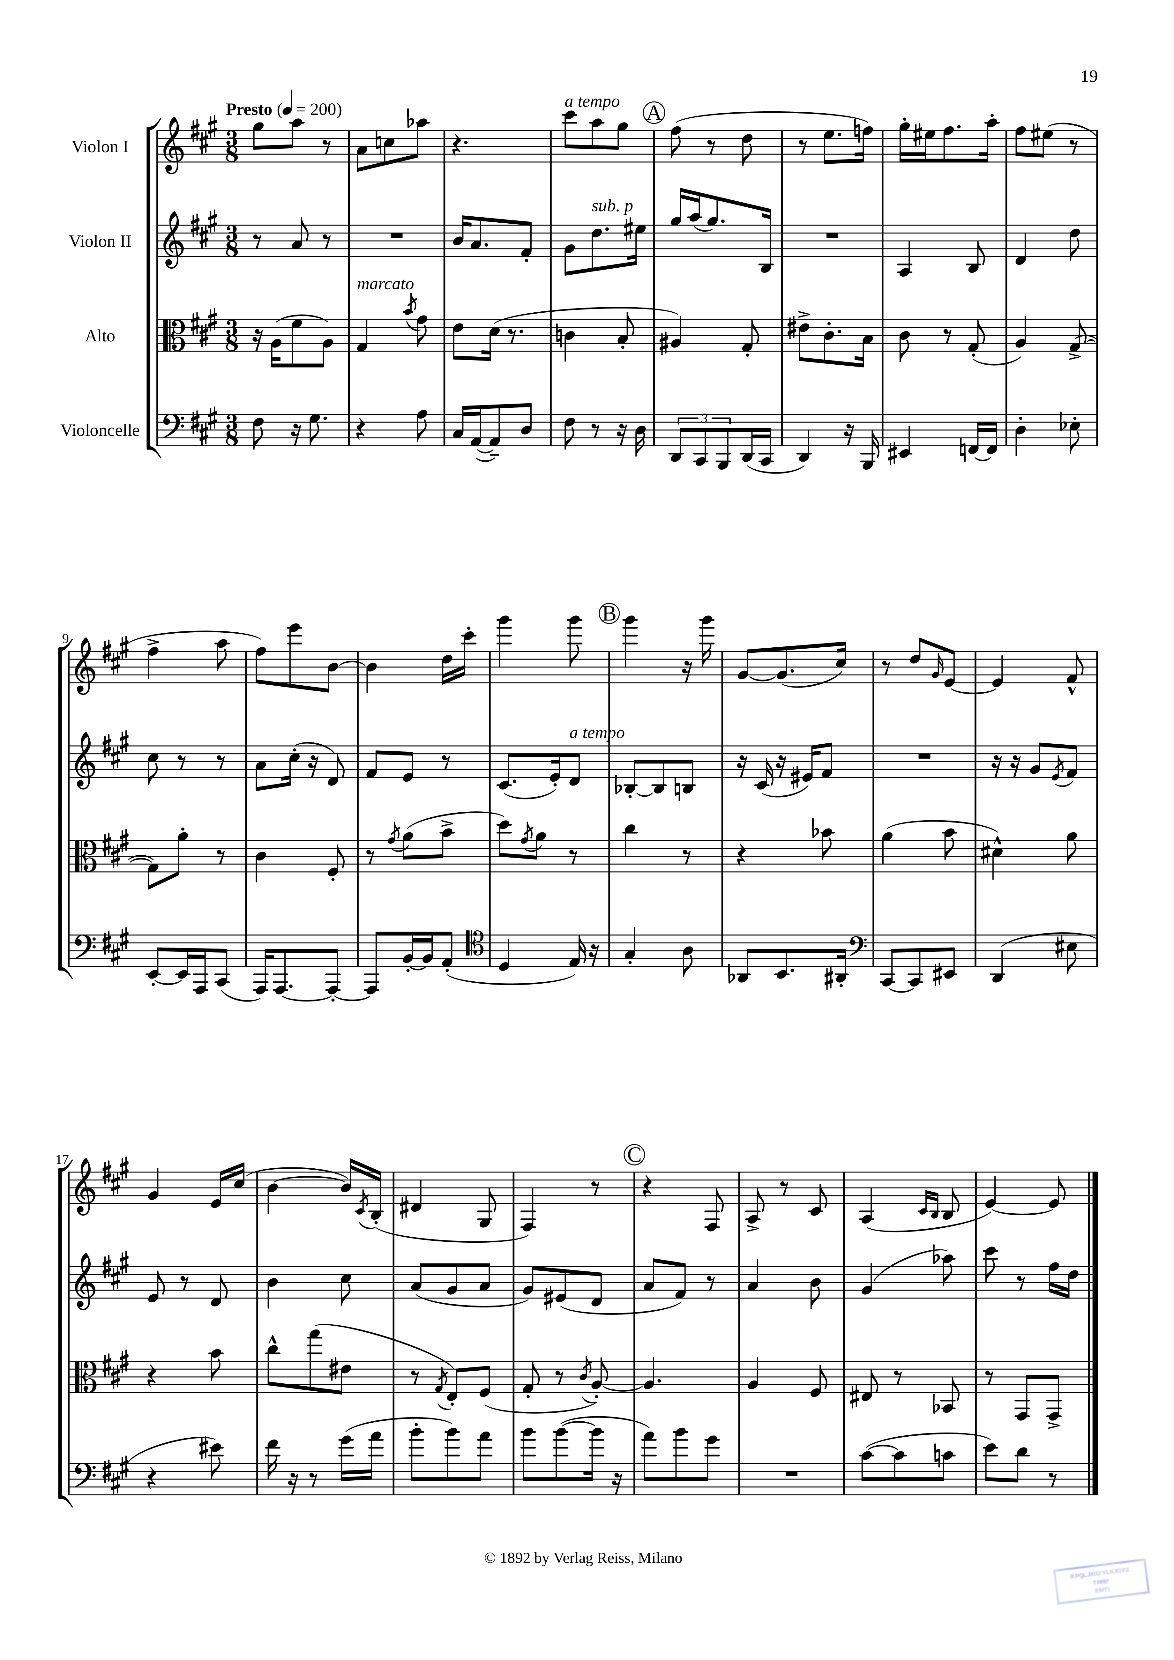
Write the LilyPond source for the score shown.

<<
\new StaffGroup <<
\new Staff = "s0" \with { instrumentName = "Violon I" } {
    \clef treble \key a \major \numericTimeSignature \time 3/8 \tempo "Presto" 4 = 200
    gis''8 a''8 r8 |
    a'8 c''8 aes''8 |
    r4. |
    cis'''8^\markup { \italic "a tempo" } a''8 gis''8 |
    \mark \markup { \circle "A" } fis''8( r8 d''8 |
    r8 e''8. f''16) |
    gis''16-. eis''16 fis''8. a''16-. |
    fis''8 eis''8( r8 |
    fis''4-> a''8 |
    fis''8) e'''8 b'8~ |
    b'4 d''16 cis'''16-. |
    gis'''4 gis'''8 |
    \mark \markup { \circle "B" } gis'''4 r16 gis'''16 |
    gis'8~ gis'8.( cis''16) |
    r8 d''8 \grace { gis'16 } e'8~ |
    e'4 fis'8-^ |
    gis'4 e'16 cis''16( |
    b'4~ b'16) \acciaccatura { cis'8 } b16-.( |
    dis'4 gis8 |
    fis4) r8 |
    \mark \markup { \circle "C" } r4 fis8 |
    a8-> r8 cis'8 |
    a4( \grace { cis'16 b16 } b8 |
    e'4~) e'8 \bar "|." |
}
\new Staff = "s1" \with { instrumentName = "Violon II" } {
    \clef treble \key a \major \numericTimeSignature \time 3/8
    r8 a'8 r8 |
    R4. |
    b'16 a'8. fis'8-. |
    gis'8 d''8.^\markup { \italic "sub. p" } eis''16 |
    \mark \markup { \circle "A" } gis''16 a''16( gis''8.) b16 |
    R4. |
    a4 b8 |
    d'4 d''8 |
    cis''8 r8 r8 |
    a'8 cis''16-.( r16 d'8) |
    fis'8 e'8 r8 |
    cis'8.( e'16-.) d'8^\markup { \italic "a tempo" } |
    \mark \markup { \circle "B" } bes8~-. bes8 b8 |
    r16 cis'16( r16 eis'16) fis'8 |
    R4. |
    r16 r16 gis'8 \acciaccatura { e'8 } fis'8 |
    e'8 r8 d'8 |
    b'4 cis''8 |
    a'8( gis'8 a'8 |
    gis'8) eis'8( d'8 |
    \mark \markup { \circle "C" } a'8 fis'8) r8 |
    a'4 b'8 |
    gis'4( aes''8) |
    cis'''8 r8 fis''16 d''16 \bar "|." |
}
\new Staff = "s2" \with { instrumentName = "Alto" } {
    \clef alto \key a \major \numericTimeSignature \time 3/8
    r16 a16( fis'8 a8) |
    gis4^\markup { \italic "marcato" } \acciaccatura { b'8 } gis'8 |
    e'8 d'16( r8. |
    c'4 b8-. |
    \mark \markup { \circle "A" } ais4) gis8-. |
    eis'8-> cis'8.-. b16 |
    cis'8 r8 gis8-.( |
    a4) gis8~->( |
    gis8) a'8-. r8 |
    cis'4 fis8-. |
    r8 \acciaccatura { gis'8 } a'8( b'8-> |
    d''8) \acciaccatura { gis'8 } a'8 r8 |
    \mark \markup { \circle "B" } cis''4 r8 |
    r4 bes'8 |
    a'4( b'8 |
    dis'4-^) a'8 |
    r4 b'8 |
    cis''8-^ gis''8( eis'8 |
    r8 \acciaccatura { gis8 } e8-.) fis8( |
    gis8-. r8 \acciaccatura { cis'8 } a8~-.) |
    \mark \markup { \circle "C" } a4. |
    a4 fis8 |
    eis8 r8 bes,8 |
    r8 gis,8 gis,8-> \bar "|." |
}
\new Staff = "s3" \with { instrumentName = "Violoncelle" } {
    \clef bass \key a \major \numericTimeSignature \time 3/8
    fis8 r16 gis8. |
    r4 a8 |
    cis16 a,16~( a,8--) d8 |
    fis8 r8 r16 d16 |
    \mark \markup { \circle "A" } \tuplet 3/2 { d,8 cis,8 b,,8 } d,16( cis,16 |
    d,4) r16 b,,16 |
    eis,4 f,16~ f,16 |
    d4-. ees8-. |
    e,8~-. e,16 a,,16 cis,8( |
    a,,16) a,,8.~ a,,8~-. |
    a,,8 b,16~-. b,16 a,8-.( |
    \clef tenor d4 e16) r16 |
    \mark \markup { \circle "B" } gis4-. a8 |
    aes,8 b,8. ais,16-. |
    \clef bass cis,8~ cis,8 eis,8 |
    d,4( eis8 |
    r4 eis'8) |
    fis'16 r16 r8 gis'16( a'16 |
    b'8-. b'8) a'8 |
    b'8 b'8~( b'16 r16 |
    \mark \markup { \circle "C" } a'8) b'8 gis'8 |
    R4. |
    cis'8~( cis'8 c'8 |
    e'8) d'8 r8 \bar "|." |
}
>>
>>
